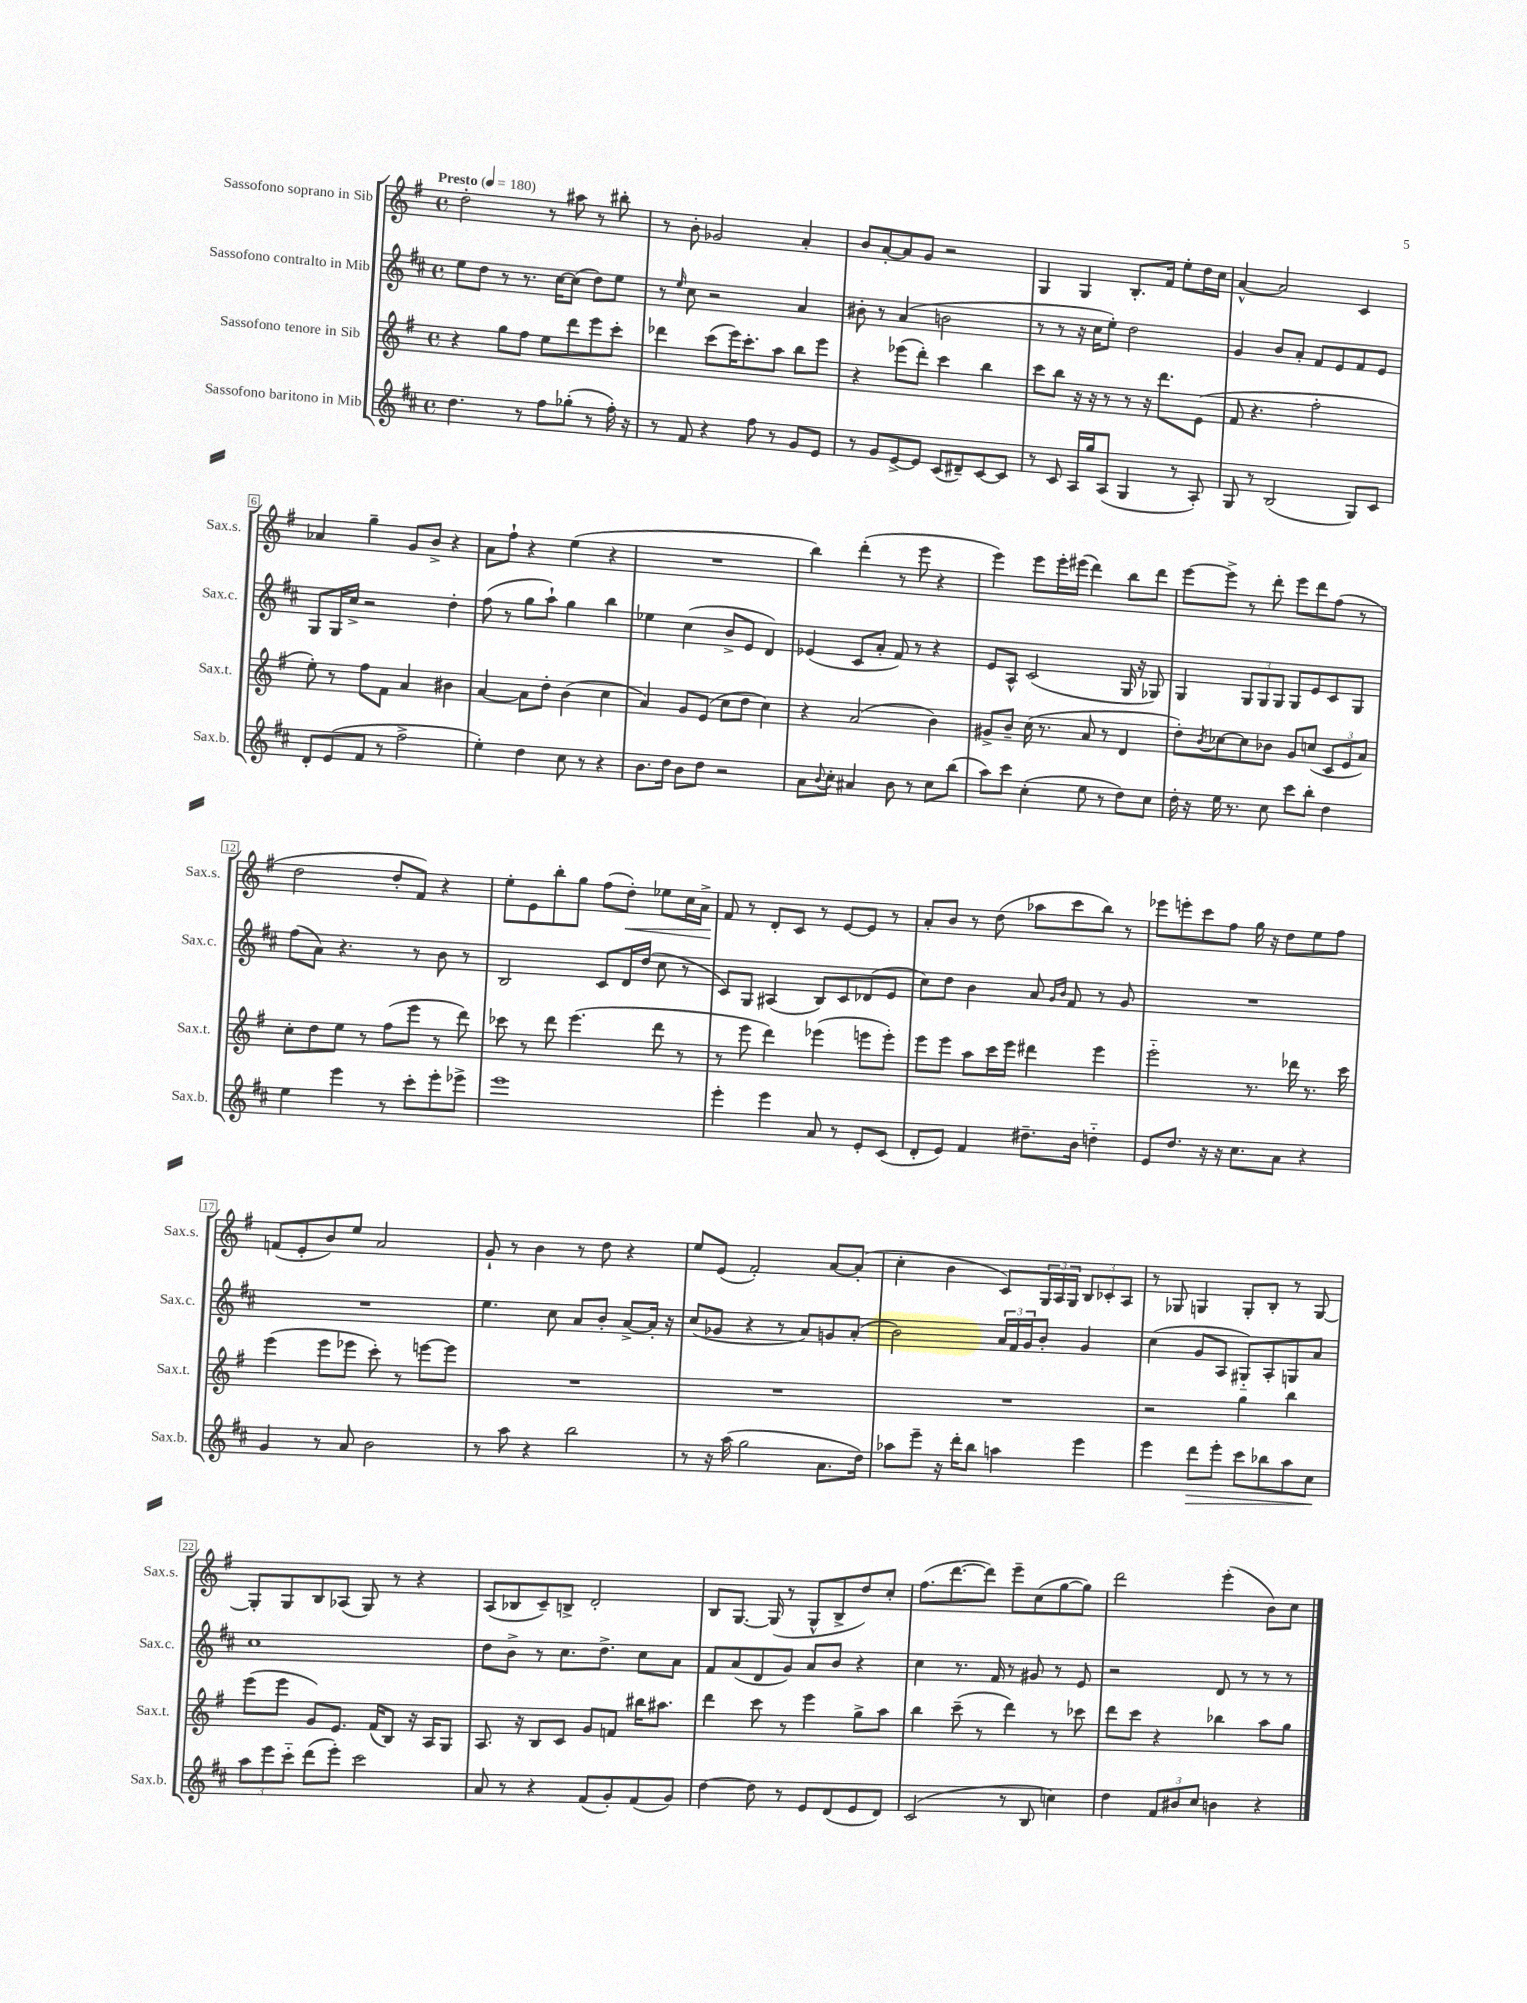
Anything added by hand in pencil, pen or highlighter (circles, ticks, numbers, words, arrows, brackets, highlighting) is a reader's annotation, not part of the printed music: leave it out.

**kern	**kern	**kern	**kern
*staff4	*staff3	*staff2	*staff1
*clefG2	*clefG2	*clefG2	*clefG2
*k[f#c#]	*k[f#]	*k[f#c#]	*k[f#]
*M4/4	*M4/4	*M4/4	*M4/4
*met(c)	*met(c)	*met(c)	*met(c)
*MM180	*MM180	*MM180	*MM180
4.dd	4r	8ee	2dd'
.	.	8dd	.
.	8gg	8r	.
8r	8ff#	8.r	.
8ff#	8ee	.	8r
.	.	[16cc#	.
(8gg-'	8ddd	(8cc#]	8aa#
8r	8eee	8dd)	8r
16ff#')	8ccc'	8ee	8bb#'
16r	.	.	.
=	=	=	=
8r	4ddd-	8r	8r
.	.	16qqee	.
8f#	.	8cc#	8b'
4r	(8ccc	2r	2g-
.	16eee)	.	.
.	8.ccc'	.	.
8ff#	.	.	.
8r	8aa	.	.
8g	8bb	4a	4a'
8e	8eee	.	.
=	=	=	=
8r	4r	8b#'	8b
8g	.	8r	[8a'
[8e^	(8eee-	(4a	8a]
8e]	8ddd')	.	8g
(8c#	4ccc	2b	2r
8d#~)	.	.	.
[8c#	4bb	.	.
8c#]	.	.	.
=	=	=	=
8r	8ccc	8r	4G
8c#	8bb	8r	.
16A	16r	16r	4G
16gg	16r	16cc#	.
(8A	8r	8ee')	.
4G	8r	2dd	8.B'
.	16r	.	.
.	8.ddd	.	16f#
8r	.	.	8ee'
8A')	(8e	.	16dd
.	.	.	16cc
=	=	=	=
8G	8f#	4g	[4a^^
8r	4.r	.	.
(2B	.	8b	2a]
.	.	8a'	.
.	2ff#'	8f#	.
.	.	8e	.
8G)	.	8f#	4c
8c#	.	8e	.
=	=	=	=
8d'	8ee')	8G	4a-
(8e	8r	16G	.
.	.	16cc#^	.
8f#	8ff#	2r	4gg~
8r	8f#	.	.
2ff#^	4a	.	8g
.	.	.	8b^
.	4b#	4dd'	4r
=	=	=	=
4ee')	[4a	(8ff#	8a
.	.	8r	8ff#`
4dd	8a]	8gg	4r
.	8dd'	8aa`)	.
8cc#	(4b	4gg	(4ee
8r	.	.	.
4r	4cc	4bb	4r
=	=	=	=
8.b	4a)	4ee-	1r
16dd	.	.	.
8b	8g	(4cc#	.
8dd	(8e	.	.
2r	8cc	8b^	.
.	8dd	8e	.
.	4cc)	4d)	.
=	=	=	=
8a	4r	(4e-	4bb)
8qqb	.	.	.
8cc#'	.	.	.
4a#	(2a	8c#	(4ddd'
.	.	8a'	.
8b	.	8f#)	8r
8r	.	8r	8eee
8cc#	4b)	4r	4r
(8bb	.	.	.
=	=	=	=
8aa)	8g#^	8e	4eee)
8ccc#	8b~	8A^^	.
(4cc#'	(16cc	(2c#	8eee
.	8.r	.	.
.	.	.	16eee'
.	.	.	(16eee#
8ee	8a	.	4ddd)
8r	8r	.	.
8dd)	4d	16G	8bb
.	.	16r	.
8cc#	.	8G-)	8ddd
=	=	=	=
16dd'	8dd')	4G	[8eee
16r	.	.	.
.	8qb	.	.
16ee	[8cc-	.	8eee^]
8.r	.	.	.
.	8cc-]	12G	8r
.	.	12G	.
8cc#	8b-	.	8ddd'
.	.	12G	.
8ccc#	8g	8G	8eee
8bb'	(8cc	8e	8ddd
4dd	12c	8c#	(8ff#
.	12e	.	.
.	.	8G	8r
.	12a)	.	.
=	=	=	=
4ee	8cc'	(8ff#	2dd
.	8dd	8a)	.
4eee	8ee	4.r	.
.	8r	.	.
8r	(8ff#	.	8dd'
8ccc#'	8eee	8r	8f#)
8eee'	8r	8b	4r
8eee-^	8ddd)	8r	.
=	=	=	=
1eee	8ccc-	2B	8ee'
.	8r	.	8e
.	8ddd	.	8bb'
.	(4.eee	.	8gg
.	.	8c#	(8ff#
.	.	16d	8dd')
.	.	(16dd	.
.	8ddd	8cc#	8ee-
.	8r	8r	16cc
.	.	.	16a^
=	=	=	=
4eee'	8r	8c#)	8f#
.	8eee	8G	8r
4eee	4ddd)	(4A#	8d'
.	.	.	8c
8a	(4eee-	8B)	8r
8r	.	8c#	[8e
8e'	8eee	(8d-	8e]
(8c#	8eee')	8e	8r
=	=	=	=
8d'	8eee	8cc#)	8a'
8e)	8eee	8dd	8b
4f#	8aa	4b	8r
.	16ccc	.	(8dd
.	16eee	.	.
8.dd#~	4ddd#	8a	8aa-
.	.	16qqg	.
.	.	16qqb	.
.	.	8f#	8ccc
16b	.	.	.
4dd'~	4eee	8r	8bb)
.	.	8g	8r
=	=	=	=
8e	2eee'~	1r	8eee-
8.dd	.	.	8eee'
.	.	.	8ccc
16r	.	.	.
16r	.	.	8ff#
8.cc#	.	.	.
.	8.r	.	16gg
.	.	.	16r
8a	.	.	8dd
.	16ddd-	.	.
4r	8.r	.	8ee
.	.	.	8ff#
.	16ccc	.	.
=	=	=	=
4g	(4eee	1r	(8f
.	.	.	8e'
8r	8eee	.	8b)
8a	8eee-	.	8ee
2b	8ccc')	.	2a
.	8r	.	.
.	[8eee	.	.
.	8eee]	.	.
=	=	=	=
8r	1r	4.ee	8g`
8aa	.	.	8r
4r	.	.	4b
.	.	8cc#	.
2bb	.	8a	8r
.	.	8b'	8dd
.	.	[8a^	4r
.	.	16a']	.
.	.	16r	.
=	=	=	=
8r	1r	(8cc#	8ee
16r	.	8g-	(8e
(16aa	.	.	.
2gg	.	4r	2f#')
.	.	8r	.
.	.	8a)	.
8.a	.	8g	[8a
.	.	(8a'	(8a']
16dd)	.	.	.
=	=	=	=
8aa-	1r	2b)	4cc'
8eee~	.	.	.
16r	.	.	4b
16ddd'	.	.	.
8bb	.	.	.
4aa	.	24a	8c)
.	.	24f#	.
.	.	24g	.
.	.	8b'	24G
.	.	.	24A
.	.	.	24G
4eee	.	4g	12B
.	.	.	12c-'
.	.	.	12A
=	=	=	=
4eee	2r	(4cc#	8r
.	.	.	8G-
8ddd	.	8g	4G
8eee'	.	8A	.
8ccc#	4gg	8G#'~)	8G'
8bb-	.	8A'	8B'
8aa	4bb	8G	8r
8cc#	.	8a	[8G
=	=	=	=
12aa	(8eee	1cc#	8G']
12eee	.	.	.
.	8eee	.	8G
12ccc#'~	.	.	.
(8ddd	8g)	.	8B
8eee')	8.e	.	(8A-
2ccc#	.	.	8G)
.	(16f#	.	.
.	8B)	.	8r
.	16r	.	4r
.	16A	.	.
.	8G	.	.
=	=	=	=
8a	8.A	8dd	(8A
8r	.	8b^	8B-
.	16r	.	.
4r	8B	8r	8c~)
.	8c	8.cc#	8B^
(8f#	8g	.	2d'
.	.	8.dd^	.
8g')	8f	.	.
(8f#	16bb#	8cc#	.
.	8.aa#	.	.
8g)	.	8a	.
=	=	=	=
[4dd	4ddd	8f#	8B
.	.	(8a	[8.G
8dd]	8ccc	8d	.
.	.	.	(16G]
8r	8r	8g)	8r
8e	4eee	8a	8G^^
(8d	.	8b	8B^
8e	8gg^	4r	8dd)
8d)	8aa	.	8cc'
=	=	=	=
(2c#	4bb	4cc#	(8.ff#
.	.	.	[8.ddd
.	(8ccc~	8.r	.
.	8r	.	8ddd])
.	.	16f#	.
8r	4ddd)	8r	8eee~
8B	.	8g#	(8cc
4cc)	8r	8r	[8gg
.	8ccc-	8e	8gg])
=	=	=	=
4dd	8ddd	2r	2ddd
.	8ccc	.	.
12f#	4r	.	.
12b#	.	.	.
12cc#	.	.	.
4b	4bb-	8d	(4eee'
.	.	8r	.
4r	8aa	8r	8b)
.	8gg	8r	8cc
==	==	==	==
*-	*-	*-	*-
